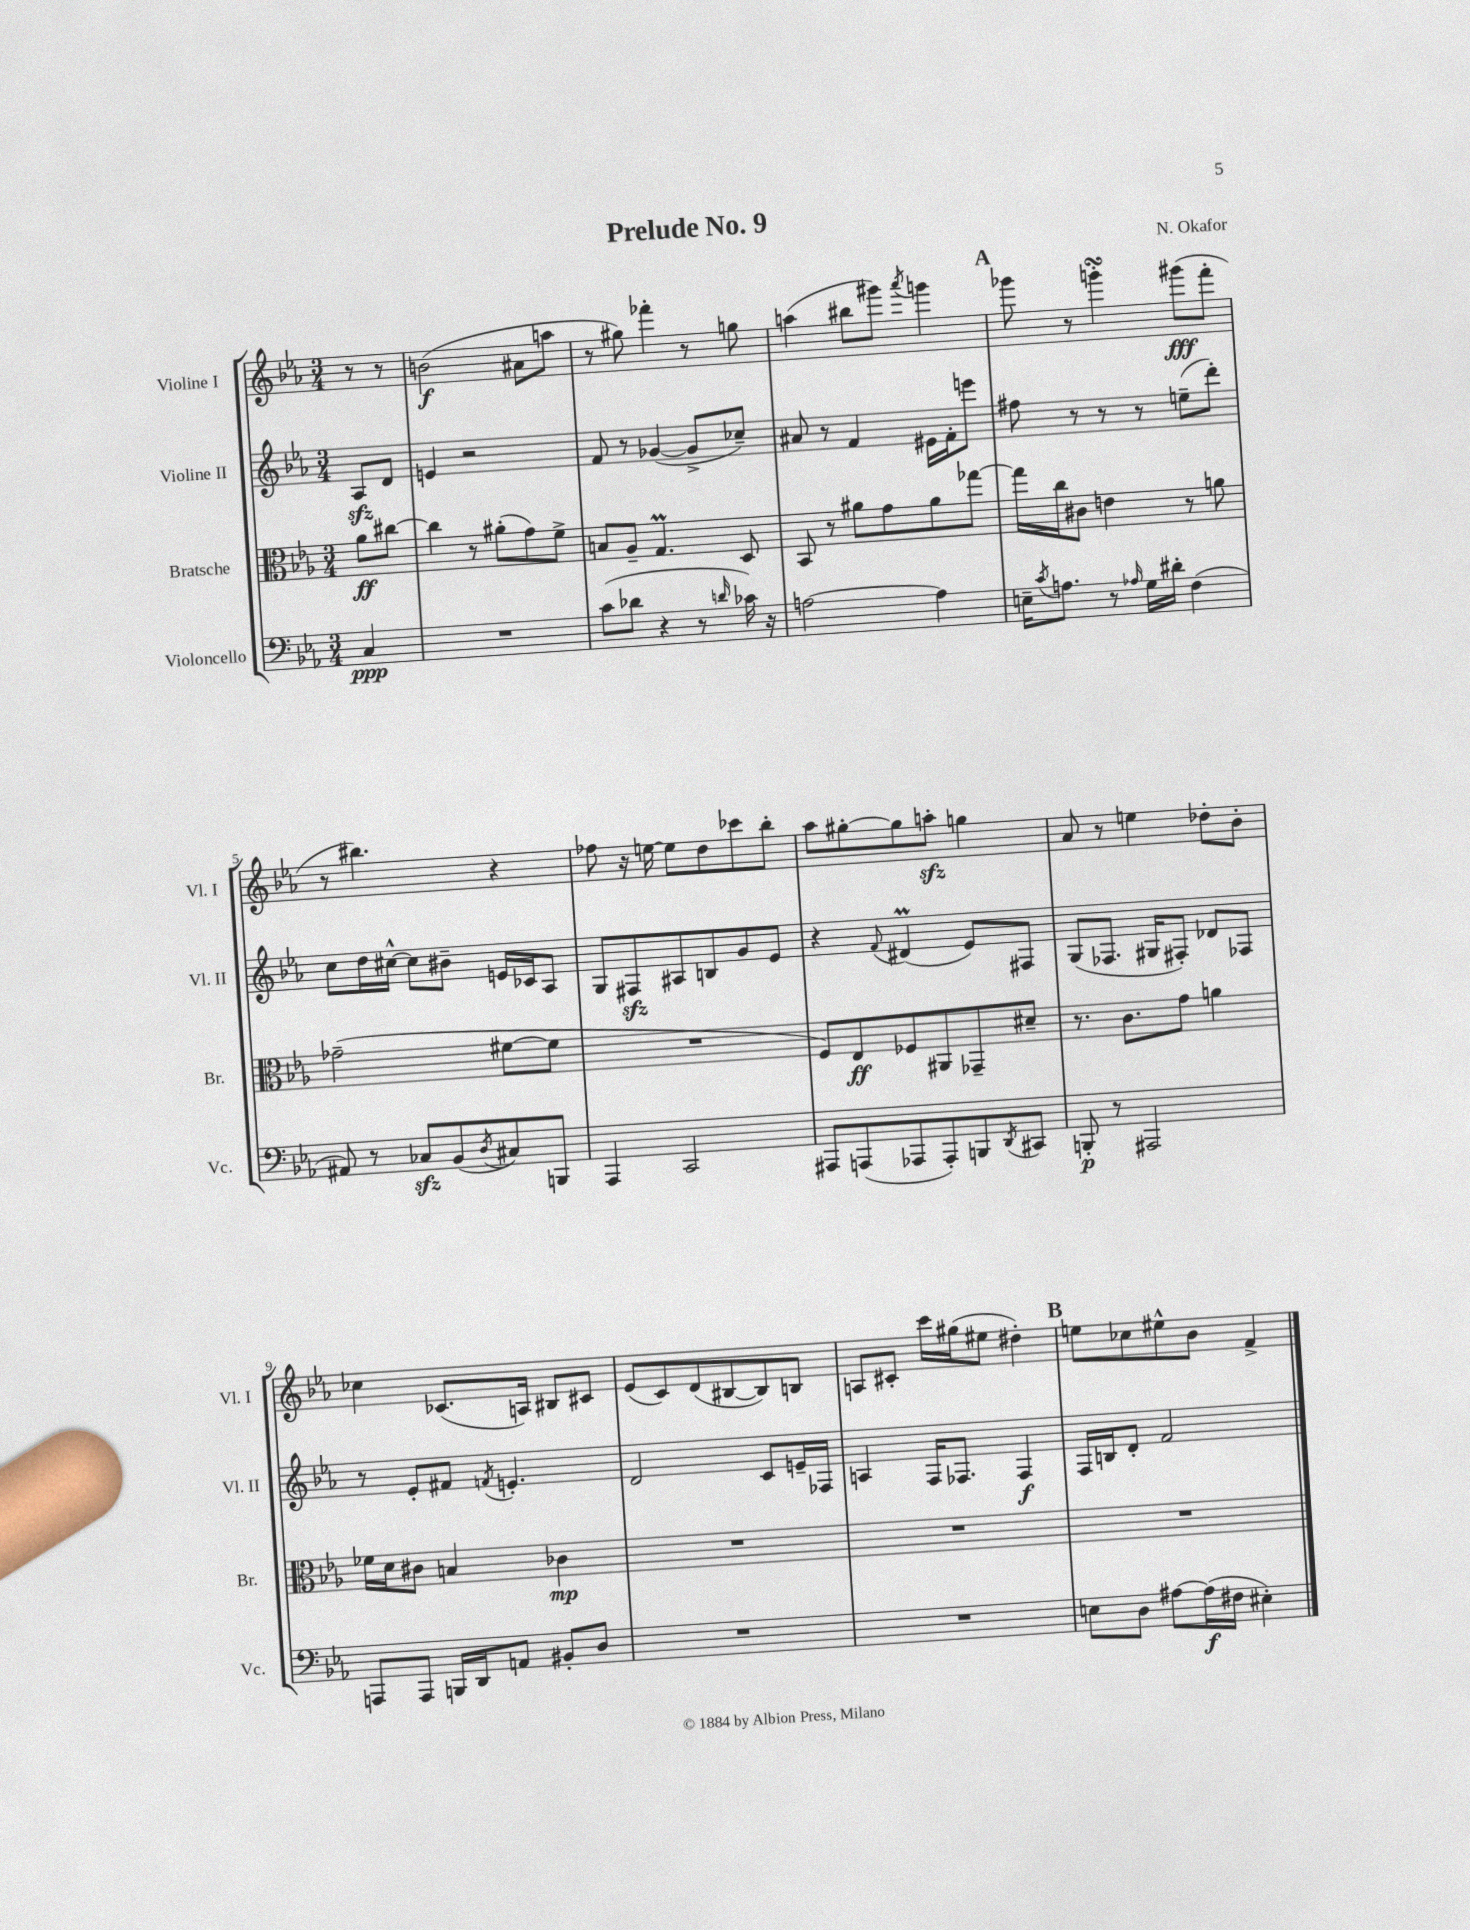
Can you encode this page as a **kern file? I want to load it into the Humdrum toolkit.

**kern	**kern	**kern	**kern
*staff4	*staff3	*staff2	*staff1
*clefF4	*clefC3	*clefG2	*clefG2
*k[b-e-a-]	*k[b-e-a-]	*k[b-e-a-]	*k[b-e-a-]
*M3/4	*M3/4	*M3/4	*M3/4
4C	8a-	8A-	8r
.	[8cc#	8d	8r
=	=	=	=
2.r	4cc#]	4e	(2b
.	8r	2r	.
.	(8a#'	.	.
.	8g)	.	8a#
.	8f^	.	8aa
=	=	=	=
(8c	8B	8f	8r
8d-	8A-~	8r	8gg#)
4r	4.G	([4g-	4fff-'
8r	.	8g-^]	8r
16qqd	.	.	.
16c-)	8D	8cc-~)	8gg
16r	.	.	.
=	=	=	=
[2A	8BB-	8a#	(4aa
.	8r	8r	.
.	8a#	4f	8bb#
.	8g	.	8ggg#)
.	.	.	8qaaa-
4A]	8a#	16e#	4ggg
.	.	16f'	.
.	[8gg-	8eee	.
=	=	=	=
16E~	16gg-]	8ff#	8ggg-
8qc	.	.	.
8.A	16cc	.	.
.	8c#	8r	8r
8r	4e	8r	4ggg'
16qqA-	.	.	.
16G	.	8r	.
16d#'	.	.	.
(4F	8r	(8ee~	(8ggg#
.	8a	8ddd')	8fff'
=	=	=	=
8AA#)	(2g-~	8cc	8r
8r	.	16dd	4.bb#)
.	.	[16cc#^^	.
8C-	.	8cc#]	.
(8BB-	.	8b#~	.
8qD	.	.	.
8C#)	[8f#	16e	4r
.	.	16c-	.
8BBB	8f#]	8A-	.
=	=	=	=
4AAA-	2.r	8G	8ff-
.	.	8F#	16r
.	.	.	[16ee
2CC	.	8A#	8ee]
.	.	8B	8dd
.	.	8g	8ccc-
.	.	8e-	8bb-'
=	=	=	=
8AAA#	8F)	4r	8aa-
(8AAA	8E-	.	[8gg#'
.	.	8qqf	.
8AAA-	8F-	(4d#	8gg#]
8AAA-')	8AA#	.	8aa'
8BBB	8GG-~	8e-)	4gg
8qDD	.	.	.
8CC#	8d#~	8F#	.
=	=	=	=
8BBB'	8.r	(8G	8a-
8r	.	8.F-	8r
.	8.c	.	.
2AAA#	.	.	4ee
.	.	16G#	.
.	8g	8F#')	.
.	4a	8d-	8dd-'
.	.	8F-	8b-'
=	=	=	=
8AAA	16f-	8r	4cc-
.	16d	.	.
8AAA	8c#	8e-'	.
16BBB	4B	8f#	(8.c-
16DD	.	.	.
.	.	8qf	.
8AA	.	4.e'	.
.	.	.	16A)
8BB#'	4c-	.	8B#
8D	.	.	8c#
=	=	=	=
2.r	2.r	2d	(8e-
.	.	.	8c)
.	.	.	(8d
.	.	.	[8B#
.	.	8c	8B#])
.	.	16e~	8B
.	.	16F-	.
=	=	=	=
2.r	2.r	4A	8A
.	.	.	8c#'
.	.	16F	16ccc
.	.	8.F-	(16gg#
.	.	.	8ee#
.	.	4F-	4dd#')
=	=	=	=
8E	2.r	16F	8ee
.	.	16B	.
8D	.	8d'	8cc-
[8A#	.	2f	8ee#^^
(16A#]	.	.	8b-
16F#	.	.	.
4E#')	.	.	4f^
==	==	==	==
*-	*-	*-	*-
